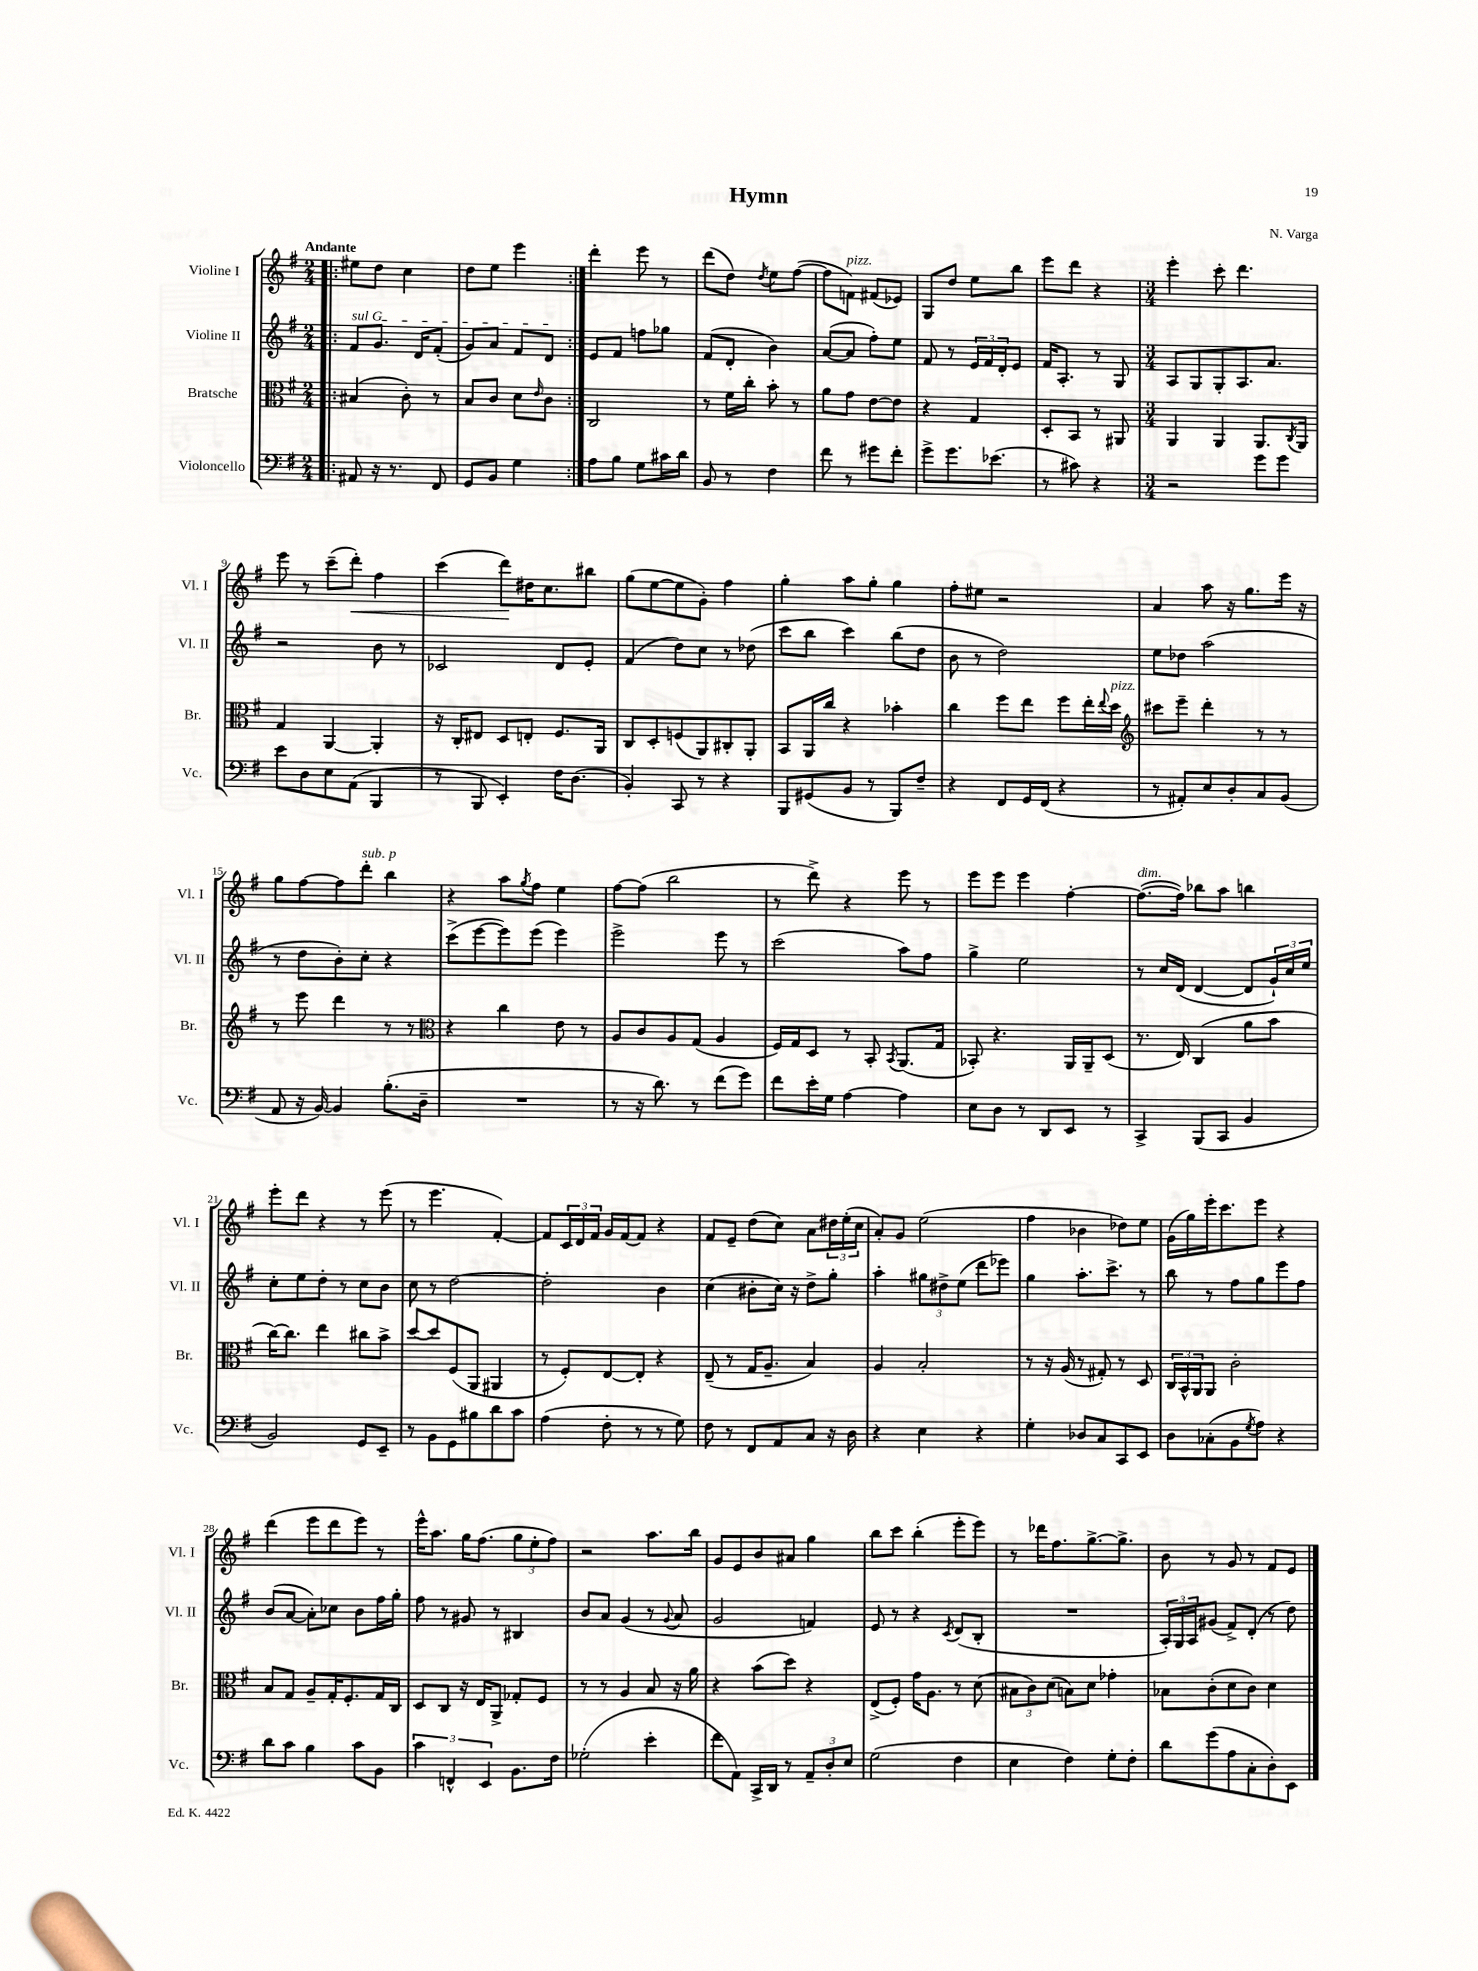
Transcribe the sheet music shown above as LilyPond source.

\header { title = "Hymn" composer = "N. Varga" }
<<
\new StaffGroup <<
\new Staff = "s0" \with { instrumentName = "Violine I" shortInstrumentName = "Vl. I" } {
    \clef treble \key g \major \numericTimeSignature \time 2/4 \tempo "Andante"
    \repeat volta 2 { \bar ".|:" eis''8 d''8 c''4 |
    d''8 e''8 e'''4 | }
    d'''4-. e'''8 r8 |
    d'''8( d''8) \acciaccatura { d''8 } e''8 fis''8~( |
    fis''8 f'8^\markup { \italic "pizz." }) fis'8( ees'8) |
    g8 d''8 e''8 b''8 |
    e'''8 d'''8 r4 |
    \numericTimeSignature \time 3/4 e'''4-. c'''8-. d'''4. |
    e'''8 r8 c'''8--( d'''8-.\<) fis''4 |
    c'''4( d'''8\!) dis''16 c''8. bis''8 |
    g''8( e''8~ e''8 g'8-.) fis''4 |
    g''4-. a''8 g''8-. g''4 |
    fis''8-. eis''8 r2 |
    a'4 a''8 r16 g''8. e'''16 r16 |
    g''8 fis''8~ fis''8 d'''8-.^\markup { \italic "sub. p" } b''4 |
    r4 a''8 \acciaccatura { g''8 } fis''8 e''4 |
    fis''8~ fis''8( b''2 |
    r8 d'''8->) r4 e'''8 r8 |
    e'''8 e'''8 e'''4 fis''4~-. |
    fis''8.~^\markup { \italic "dim." }( fis''16) bes''8 a''8 b''4 |
    e'''8-. d'''8 r4 r8 e'''8( |
    r8 e'''4. fis'4~-.) |
    fis'8 \tuplet 3/2 { c'16 d'16 fis'16 } g'16 fis'16~ fis'8 r4 |
    fis'8 e'8-- d''8( c''8) a'8 \tuplet 3/2 { dis''16 e''16-.( c''16 } |
    a'8-.) g'8 e''2( |
    fis''4 bes'4 des''8) e''8 |
    g'16( g''16) e'''16-. c'''8. e'''8 r4 |
    d'''4( e'''8 d'''8 e'''8) r8 |
    e'''16-^ a''8. g''16 fis''8.( \tuplet 3/2 { g''8 e''8-. fis''8) } |
    r2 a''8. b''16 |
    g'8 e'8 b'8 ais'8 g''4 |
    b''8 c'''8 b''4-.( e'''8-. e'''8) |
    r8 des'''16 fis''8. g''8.~-> g''8.-> |
    b'8 r8 g'8 r8 fis'8 e'8 \bar "|." |
}
\new Staff = "s1" \with { instrumentName = "Violine II" shortInstrumentName = "Vl. II" } {
    \clef treble \key g \major \numericTimeSignature \time 2/4
    \repeat volta 2 { \bar ".|:" \once \override TextSpanner.bound-details.left.text = \markup { \italic "sul G" } fis'8\startTextSpan g'8. d'16 fis'8-.( |
    g'8) a'8 fis'8 d'8\stopTextSpan | }
    e'8 fis'8 f''8 ges''8 |
    fis'8( d'8-. b'4) |
    a'8~( a'8 fis''8-.) e''8 |
    fis'8 r8 \tuplet 3/2 { e'16 fis'16 d'16-. } e'8 |
    fis'16 a8.-. r8 g8 |
    \numericTimeSignature \time 3/4 a8 g8 g8-. a8. a'8. |
    r2 b'8 r8 |
    ces'2 d'8 e'8-. |
    fis'4( d''8) c''8 r8 des''8( |
    c'''8 b''8 c'''4) b''8( d''8 |
    b'8 r8 d''2) |
    e''8 des''8 a''2( |
    r8 d''8 b'8-.) c''8-. r4 |
    c'''8->( e'''8~ e'''8) e'''8( e'''4) |
    e'''2-> e'''8 r8 |
    c'''2( a''8) fis''8 |
    g''4-> e''2 |
    r8 c''16 d'16( d'4~ d'8 \tuplet 3/2 { g'16-!) c''16 e''16 } |
    c''8-. e''8 d''8-. r8 c''8 b'8 |
    c''8 r8 d''2~ |
    d''2-. b'4 |
    c''4( bis'8-. c''16) r16 d''8-> g''8-. |
    a''4-. \tuplet 3/2 { gis''8 dis''8-> e''8( } d'''8 ees'''8) |
    g''4 a''8.-. c'''8.-> r8 |
    b''8 r8 fis''8 g''8 e'''8 fis''8 |
    b'8( a'8~ a'8-.) ces''8 b'8 fis''16 g''16-. |
    fis''8 r8 gis'8 r8 bis4 |
    b'8 a'8 g'4( r8 \appoggiatura { g'8 } a'8 |
    g'2 f'4) |
    e'8 r8 r4 \acciaccatura { c'8 } d'8( b8-. |
    R2. |
    \tuplet 3/2 { a16-.) g16 a16 } gis'8( fis'8->) d'8-.( r8 d''8) \bar "|." |
}
\new Staff = "s2" \with { instrumentName = "Bratsche" shortInstrumentName = "Br." } {
    \clef alto \key g \major \numericTimeSignature \time 2/4
    \repeat volta 2 { \bar ".|:" bis4( c'8-.) r8 |
    b8 c'8 d'8 \grace { e'16 } c'8 | }
    c2 |
    r8 fis'16 c''16-. b'8-. r8 |
    a'8 g'8 e'8~ e'8 |
    r4 g4 |
    d8-. b,8 r8 ais,8 |
    \numericTimeSignature \time 3/4 a,4 a,4 a,8. \acciaccatura { c8 } a,16 |
    g4 a,4~ a,4-. |
    r16 c16-. eis8 d8 e8-. fis8. a,16 |
    c8 d8-. f8( a,8) cis8-. a,8-. |
    b,8 a,16 c''16 r4 bes'4-. |
    c''4 fis''8 e''8 fis''8 e''16-. \appoggiatura { e''8 } d''16^\markup { \italic "pizz." } |
    \clef treble cis'''8 e'''8-- d'''4-. r8 r8 |
    r8 e'''8 d'''4 r8 r8 |
    \clef alto r4 c''4 e'8 r8 |
    a8 c'8 a8 g8( a4 |
    fis16) g16 d8 r8 b,8-. \acciaccatura { b,8 } a,8.( g16 |
    bes,8-.) r4. a,16 a,16-- d8( |
    r8. e16) c4( a'8 b'8 |
    c''16~) c''8. e''4 cis''8 b'8-> |
    d''8~ d''8 fis8( a,8 ais,4 |
    r8 fis8-.) e8~ e8-. r4 |
    e8--( r8 g16 a8.-- b4) |
    a4 b2-. |
    r8 r16 a16( r8 gis8-.) r8 d8 |
    \tuplet 3/2 { c16 b,16-^ a,16 } a,8 c'2-. |
    b8 g8 a8-- g16-. fis8.-. g16 c16 |
    d8 c8 r16 e16 a,8-> ges8-. fis8 |
    r8 r8 a4 b8 r16 a'16 |
    r4 b'8( d''8) r4 |
    e8->( fis8-.) g'16 a8. r8 d'8( |
    \tuplet 3/2 { bis8 c'8) d'8( } b8) d'8 ges'4-. |
    bes8 c'8-.( d'8 c'8) d'4 \bar "|." |
}
\new Staff = "s3" \with { instrumentName = "Violoncello" shortInstrumentName = "Vc." } {
    \clef bass \key g \major \numericTimeSignature \time 2/4
    \repeat volta 2 { \bar ".|:" ais,8 r16 r8. fis,8 |
    g,8 b,8 g4 | }
    a8 b8 g8 cis'16 d'16 |
    b,8 r8 fis4 |
    fis'8 r8 gis'8 fis'8-. |
    g'8-> g'8. ees'8.( |
    r8 cis'8) r4 |
    \numericTimeSignature \time 3/4 r2 g'8 g'8 |
    e'8 d8 e8 a,8( b,,4 |
    r8 b,,8 e,4-.) fis16 d8.( |
    b,4-.) c,8 r8 r4 |
    b,,8 gis,8( b,8 r8 b,,8) fis8-- |
    r4 fis,8 g,16 fis,16( r4 |
    r8 ais,8-.) e8 d8-. c8 b,8( |
    a,8 r16 b,16~) b,4 b8.-.( d16-- |
    R2. |
    r8 r16 d'8.) r8 fis'8( g'8) |
    fis'8 e'16-. g16 a4~ a4 |
    e8 d8 r8 d,8 e,8 r8 |
    c,4-> b,,8( c,8 b,4 |
    b,2) g,8 e,8-- |
    r8 b,8 g,8 bis8 d'8 c'8 |
    a4( fis8-. r8 r8 g8) |
    fis8 r8 fis,8 a,8 c8 r16 d16 |
    r4 e4 r4 |
    g4-. des8 c8 c,8 e,8 |
    d8 ces8-.( b,8 \acciaccatura { g8 } a8) r4 |
    d'8 c'8 b4 c'8 b,8 |
    \tuplet 3/2 { c'4 f,4-^ e,4 } b,8. fis16 |
    ges2-.( e'4-. |
    fis'8 a,8) c,16-> d,16 r8 \tuplet 3/2 { a,8-- d8-. e8 } |
    g2( fis4 |
    e4 fis4) g8-. fis8-. |
    d'8 g'8( a8 c8-. d8-.) e,8 \bar "|." |
}
>>
>>
